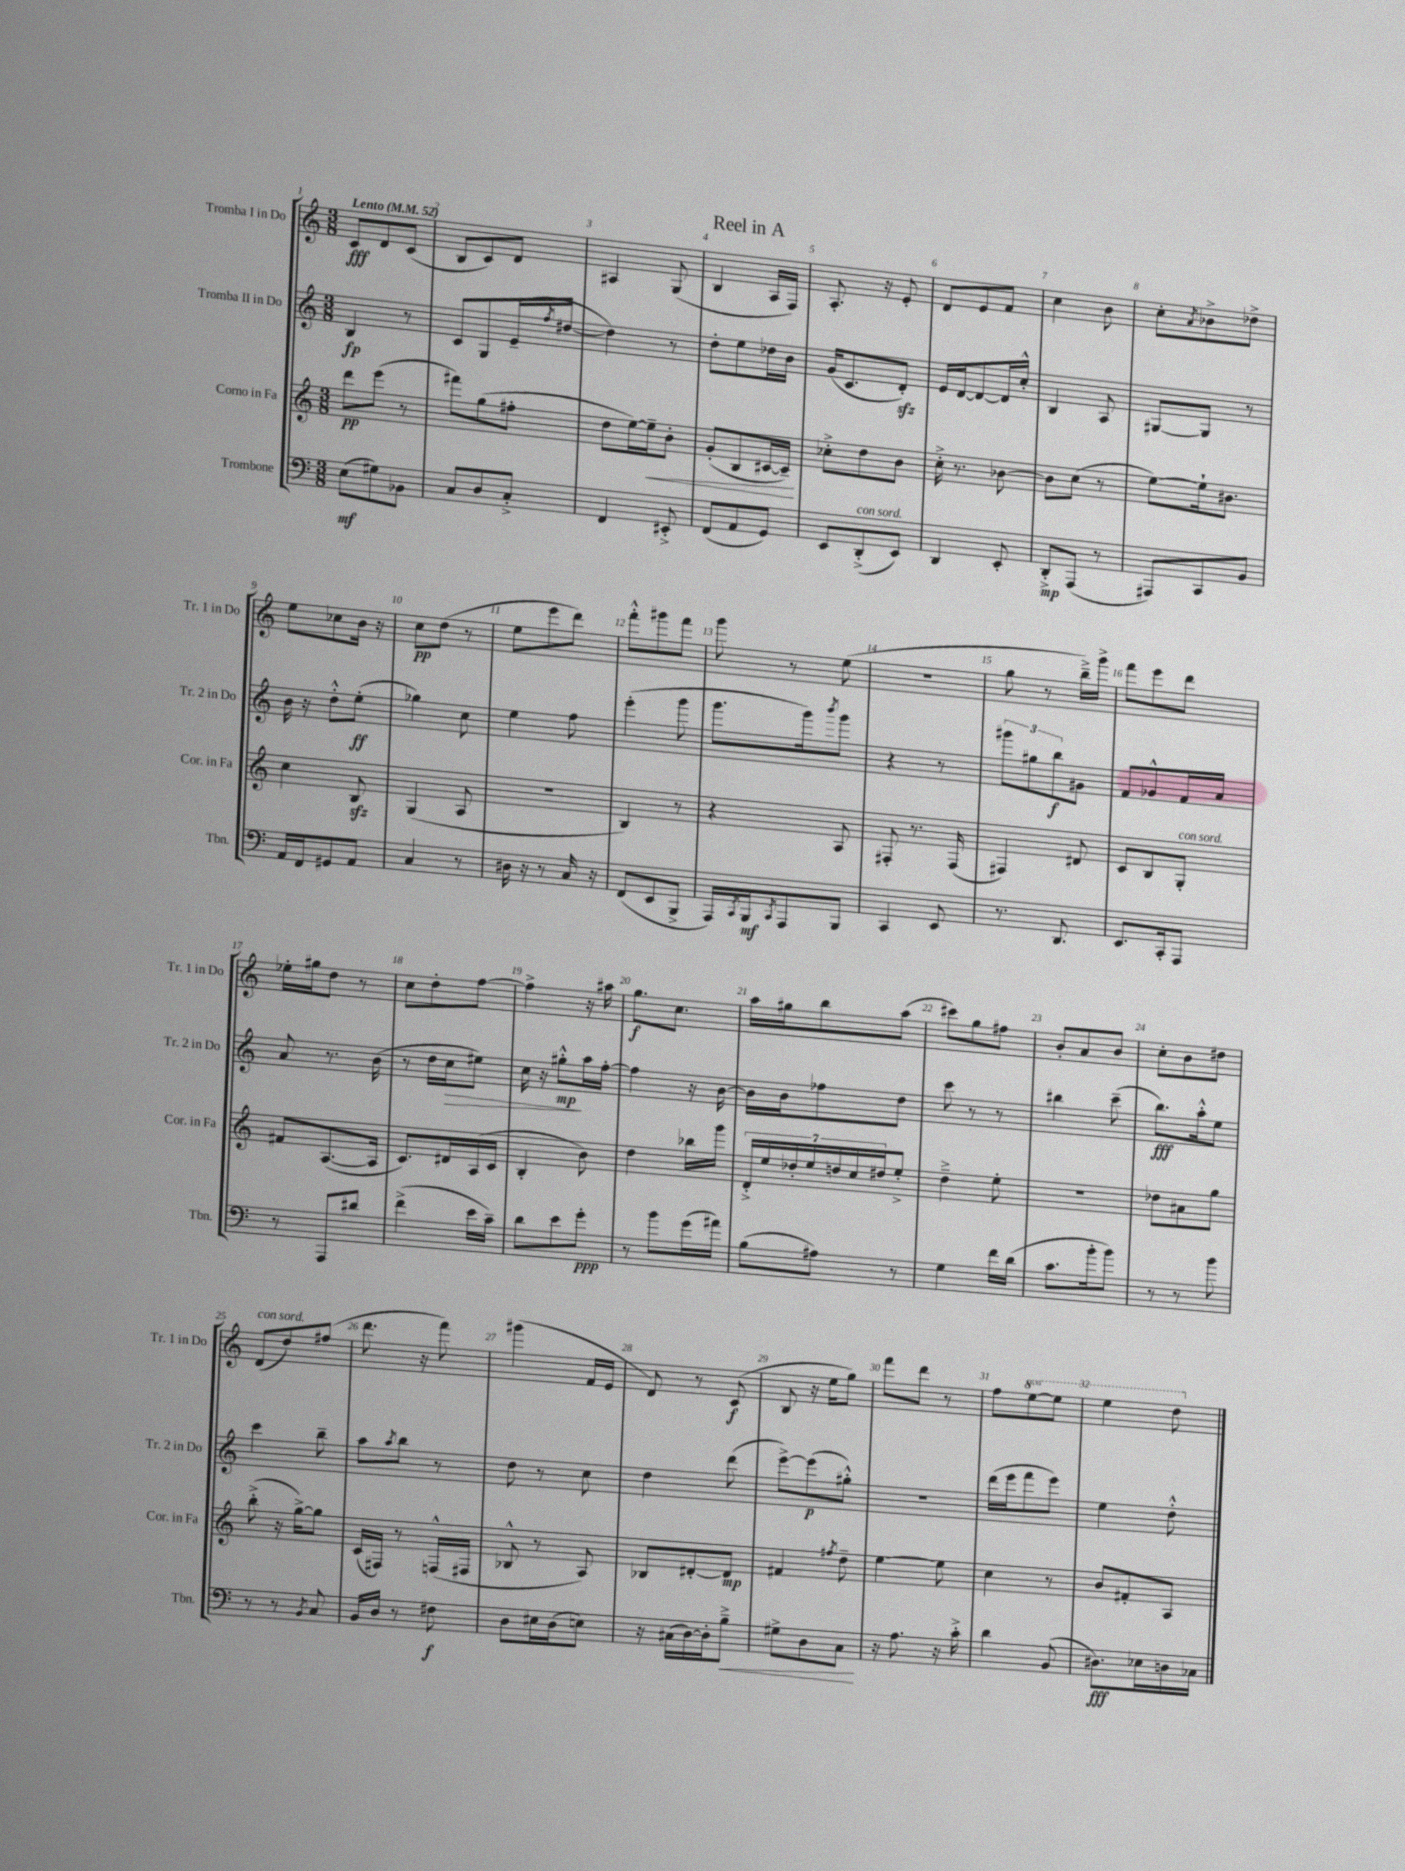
\header { title = "Reel in A" }
<<
\new StaffGroup <<
\new Staff = "s0" \with { instrumentName = "Tromba I in Do" shortInstrumentName = "Tr. 1 in Do" } {
    \clef treble \key c \major \numericTimeSignature \time 3/8 \set Staff.ottavationMarkups = #ottavation-simple-ordinals \tempo "Lento" 4 = 52
    c'8\fff d'8 c'8( |
    b8 c'8) d'8 |
    ais4 g8( |
    b4 a16 f16) |
    a8.-. r16 e'8-. |
    d'8 e'8 f'8 |
    c''4 b'8 |
    c''8-. \acciaccatura { a'8 } bes'8-> des''8-> |
    e''8 ces''8 b'16 r16 |
    c''8\pp d''8( r8 |
    e''8 e'''8 d'''8) |
    f'''8-.-^ gis'''8 f'''8 |
    g'''8 r8 e''8( |
    R4. |
    g''8 r8 b''16--->) g'''16-> |
    f'''8 e'''8 d'''8 |
    ees''16-. gis''16 d''8 r8 |
    c''8 d''8-. f''8~ |
    f''4-> r16 ais''16 |
    g''8.\f c''8. |
    a''16 gis''16 b''8 a''8( |
    cis'''8) g''8 fis''8 |
    b'8-. a'8 b'8 |
    c''8-. b'8 dis''8 |
    d'8^\markup { \italic "con sord." }( d''8) fis''8( |
    d'''8. r16 f'''8) |
    gis'''4( f'16 e'16 |
    d'8) r8 c'8\f( |
    b8 r16 e''16 g''8) |
    f'''8 d'''8 r8 |
    f''8 \ottava #1 e'''8~ e'''8 |
    e'''4 d'''8 \ottava #0 \bar "|." |
}
\new Staff = "s1" \with { instrumentName = "Tromba II in Do" shortInstrumentName = "Tr. 2 in Do" } {
    \clef treble \key c \major \numericTimeSignature \time 3/8
    b4\fp r8 |
    c'8 g8 e'16--( \acciaccatura { f''8 } dis''16~ |
    dis''4) r8 |
    d''8-. e''8 des''16 b'16 |
    g'16( c'8. d'8-.\sfz) |
    e'16 d'16~ d'8~ d'16 c''16-.-^ |
    b4 a8 |
    gis8~ gis8 r8 |
    b'16 r16 d''8-.-^ e''8-.\ff( |
    ges''4) c''8 |
    e''4 f''8 |
    e'''4-.( g'''8 |
    g'''8. g'''16) \acciaccatura { b'''8 } g'''8 |
    r4 r8 |
    \tuplet 3/2 { gis'''8 gis''8 b''8\f } gis'8 |
    f'8 ges'8-^ f'16 a'16 |
    a'8 r8. b'16( |
    r8 d''16 c''16\> eis''8) |
    c''16 r16 gis''8-.-^\mp\! a''16 f''16~-. |
    f''4 r16 b'16~ |
    b'16 b'16 fes''8 d''8 |
    c'''8 r8 r8 |
    bis''4 c'''8--( |
    b''8.\fff) a''16-.-^ e''8 |
    c'''4 b''8-- |
    a''8 \acciaccatura { a''8 } b''8 r8 |
    d''8 r8 c''8 |
    d''4 d'''8( |
    e'''8~->) e'''8\p( gis''8-.-^) |
    R4. |
    d'''16( e'''16 f'''8 e'''8) |
    e''4 d''8-.-^ \bar "|." |
}
\new Staff = "s2" \with { instrumentName = "Corno in Fa" shortInstrumentName = "Cor. in Fa" } {
    \clef treble \key c \major \numericTimeSignature \time 3/8
    d'''8\pp e'''8( r8 |
    fis'''8) g''8( fis''8-. |
    d''8 e''16~) e''16--\< b'8-. |
    g'8-.( b8 cis'16~ cis'16--\!) |
    ces''8-.-> d''8 b'8 |
    c''16-.-> r8. bes'8~ |
    bes'8 c''8( r8 |
    e''8~) e''16-! bis'8. |
    c''4 b8\sfz |
    g4( a8 |
    R4. |
    b4) r8 |
    r4 a8 |
    fis8-. r8. fis16( |
    fis4) dis'8 |
    c'8 b8 g8-.^\markup { \italic "con sord." } |
    fis'8 a8.~( a16 |
    c'8.) dis'16 a16( c'16 |
    b4-. b'8) |
    d''4 bes''16 g'''16 |
    \tuplet 7/4 { d'16-.-> e''16 des''16-. e''16 d''16 c''16 dis''16 } e''8-.-> |
    d''4---> e''8-. |
    R4. |
    des''8 ais'8 g''8 |
    b''8-.->( r16 g''16~->) g''8 |
    c'16( fis16) r8 f16-^( fis16 |
    bes8-^ r8 a8) |
    bes8 dis'8~-. dis'8\mp |
    fis'4 \acciaccatura { fis''8 } d''8-- |
    e''4~ e''8 |
    c''4 r8 |
    b'8 fis'8-. a8 \bar "|." |
}
\new Staff = "s3" \with { instrumentName = "Trombone" shortInstrumentName = "Tbn." } {
    \clef bass \key c \major \numericTimeSignature \time 3/8
    e8\mf( gis8) bes,8 |
    c8 d8 c8-.-> |
    f,4 eis,8-.-> |
    f,8( a,8 g,8) |
    e,8 d,8-.->^\markup { \italic "con sord." }( e,8) |
    d,4 e,8-. |
    d,8-.->\mp a,,8( r8 |
    ais,,8) c,8 b,8 |
    a,16 f,16 gis,8 a,8 |
    c4 r8 |
    dis16 r16 r8 c16 r16 |
    f,8( e,8 b,,8-> |
    a,,16) \acciaccatura { c,8 } b,,16\mf \acciaccatura { c,8 } a,,8 b,,8 |
    c,4 e,8 |
    r8. d,8. |
    e,8. c,16-. a,,8 |
    r8 a,,8 dis'8 |
    f'4->( e'16 c'16--) |
    d'8 e'8 g'8-.\ppp |
    r8 b'8 g'16( ais'16) |
    b8( ais8) r8 |
    g4 f'16 d'16( |
    c'8. b'16-. b'8) |
    r8 r8 b'8 |
    r8 r8 \acciaccatura { b,8 } c8 |
    b,16 d16 r8 fis8\f |
    d8 eis16 d16( e8) |
    r16 cis16( d16~) d16-. b8--->\< |
    gis8-> d8 c8\! |
    r16 a8. r16 c'16-.-> |
    d'4 b,8( |
    dis8.\fff) ees16 d16 ces16 \bar "|." |
}
>>
>>
\layout { \context { \Score \override BarNumber.break-visibility = ##(#f #t #t) barNumberVisibility = #all-bar-numbers-visible } }
